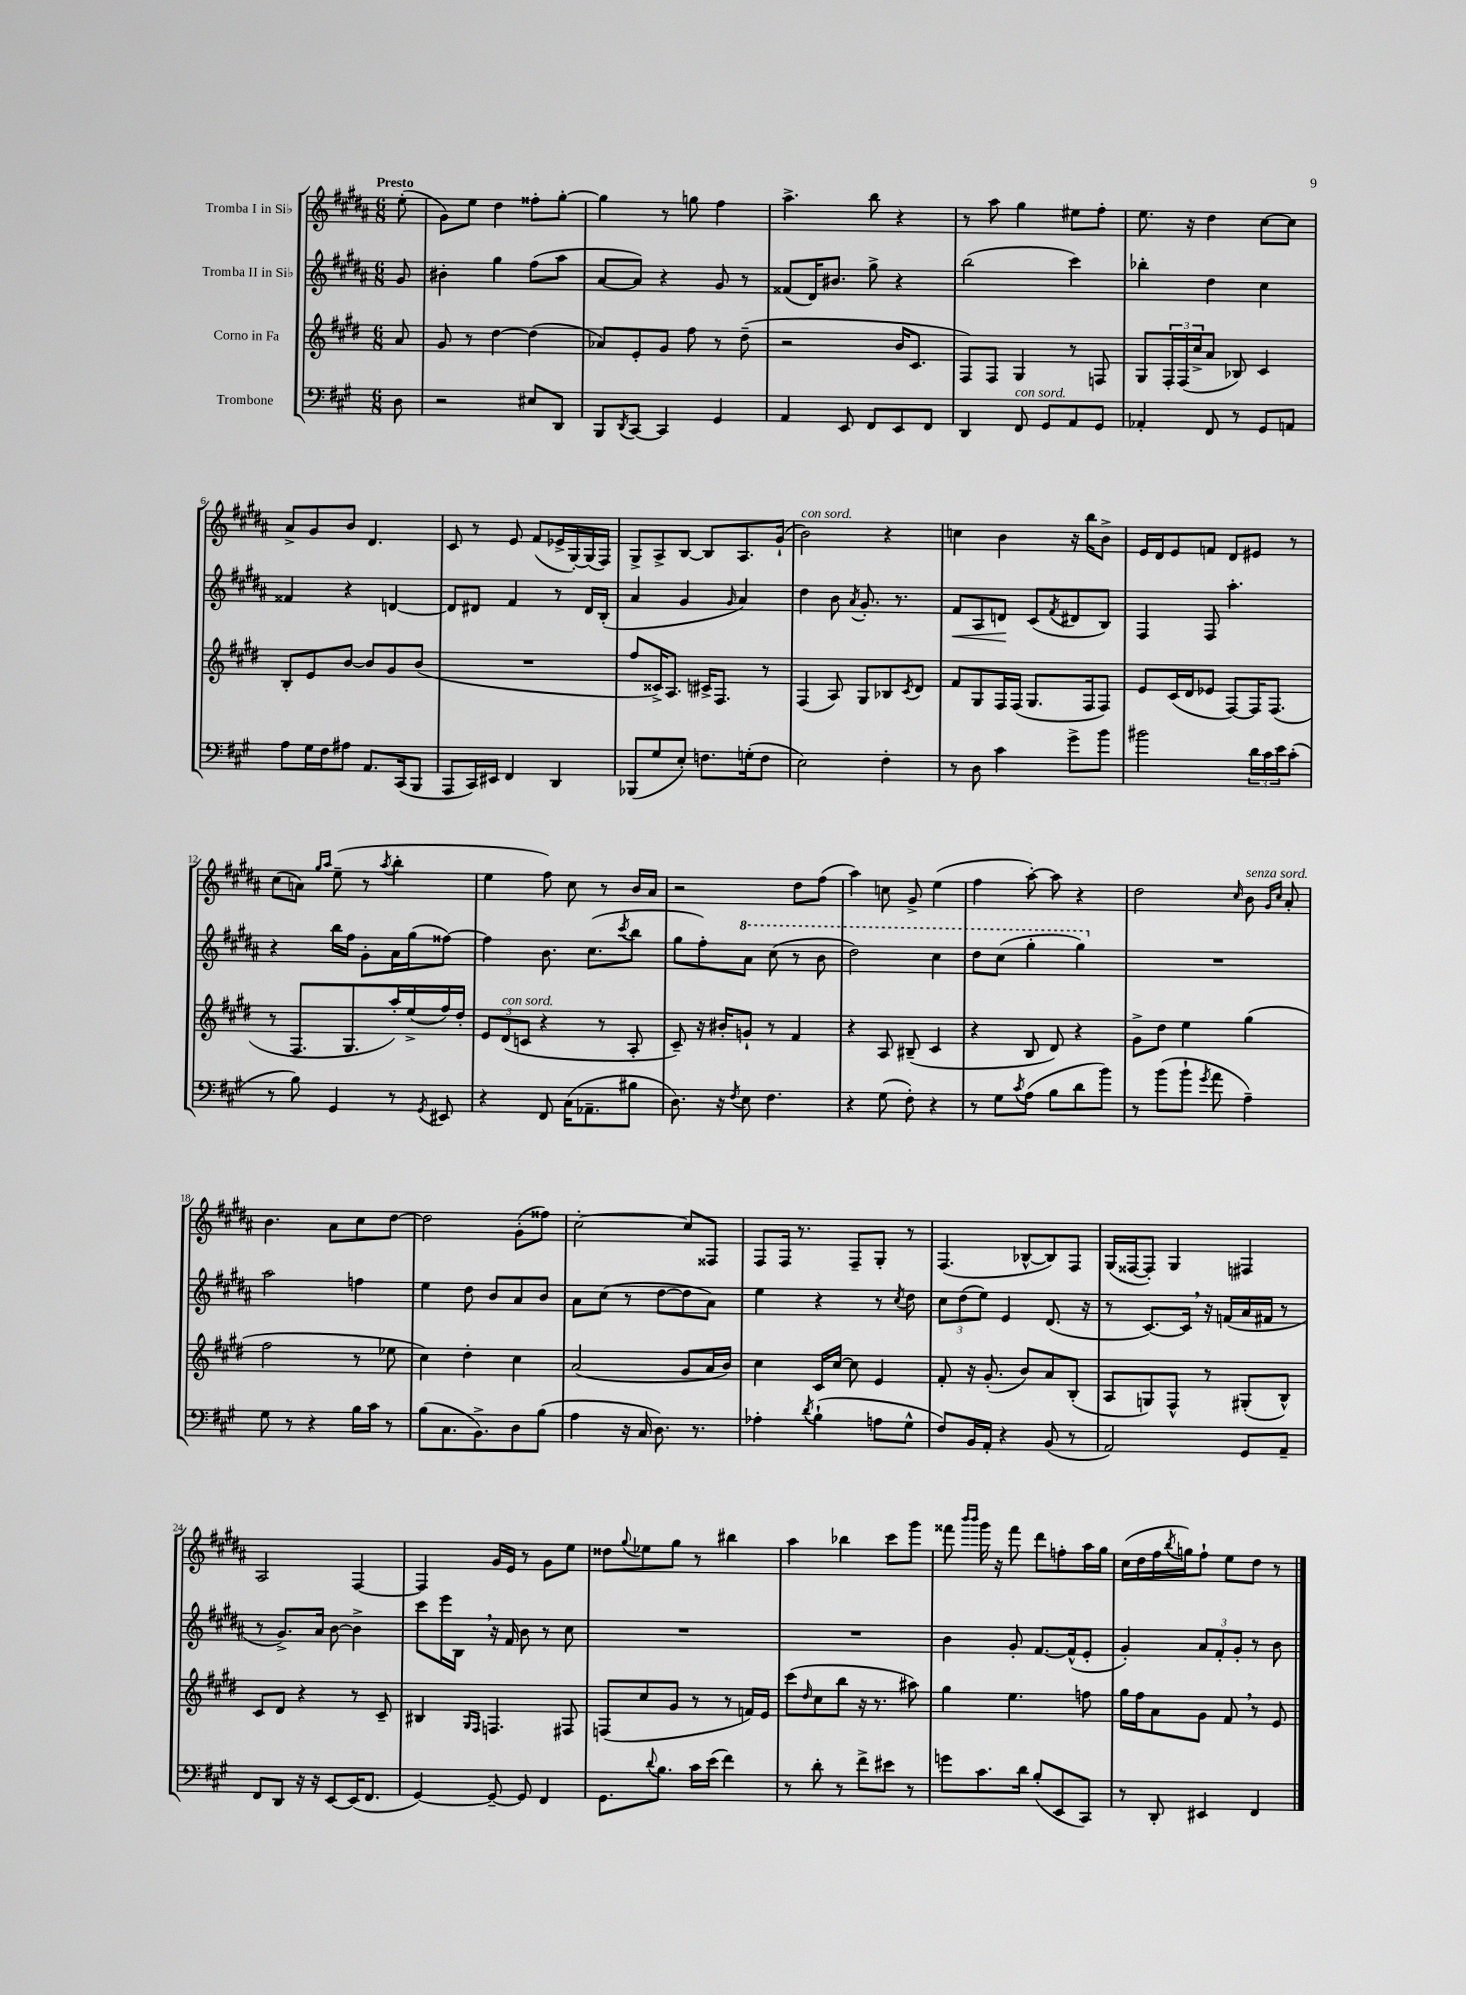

**kern	**kern	**kern	**dynam	**kern
*part4	*part3	*part2	*part2	*part1
*staff4	*staff3	*staff2	*staff2	*staff1
*I"Trombone	*I"Corno in Fa	*I"Tromba II in Si♭	*	*I"Tromba I in Si♭
*clefF4	*clefG2	*clefG2	*	*clefG2
*k[f#c#g#]	*k[f#c#g#d#]	*k[f#c#g#d#a#]	*	*k[f#c#g#d#a#]
*M6/8	*M6/8	*M6/8	*	*M6/8
=	=	=	=	=
!	!	!	!	!LO:TX:a:B:t=Presto
8D\	8a/	8g#/	.	(8ee'\
=1	=1	=1	=1	=1
2r	8g#/	4b#X'\	.	8g#\L)
.	8r	.	.	8ee\J
.	[4dd#\	4gg#\	.	4dd#\
8E#X/L	(4dd#\]	(8ff#\L	.	8ff##X'\L
8DD/J	.	8aa#\J	.	[8gg#'\J
=2	=2	=2	=2	=2
8BBB/L	8a-X/L)	[8a#/L	.	4gg#\]
8qDD/	.	.	.	.
[8CC#/J	8e'/	8a#/J])	.	.
4CC#/]	8g#/J	4r	.	8r
.	8ff#\	.	.	8ggn\
4GG#/	8r	8g#/	.	4ff#\
.	(8dd#~\	8r	.	.
=3	=3	=3	=3	=3
4AA/	2r	(8f##X/L	.	4.aa#^\
.	.	16d#/K)	.	.
.	.	8.b#X/J	.	.
8EE/	.	.	.	.
8FF#/L	.	8gg#^\	.	8bb\
8EE/	16b/KL	4r	.	4r
.	8.c#/J	.	.	.
8FF#/J	.	.	.	.
=4	=4	=4	=4	=4
4DD/	8F#/L)	(2bb\	.	8r
.	8F#/J	.	.	8aa#\
!LO:TX:a:i:t=con sord.	!	!	!	!
8FF#/	4G#/	.	.	4gg#\
8GG#/L	.	.	.	.
8AA/	8r	4ccc#\)	.	8ee#X\L
8GG#/J	8Fn/	.	.	8ff#'\J
=5	=5	=5	=5	=5
4AA-X'/	8G#/L	4bb-X'\	.	8.ee\
.	24F#'/L	.	.	.
.	(24F#/	.	.	.
.	.	.	.	16r
.	24cc#^/J	.	.	.
8FF#/	8a/J	4dd#\	.	4dd#\
8r	8B-X/)	.	.	.
8GG#/L	4c#/	4cc#\	.	[8cc#\L
8AAn/J	.	.	.	8cc#\J]
!!LO:LB:g=z
=6	=6	=6	=6	=6
8A\L	8B'/L	4f##X/	.	8a#^/L
16G#\L	8e/	.	.	8g#/
16F#\J	.	.	.	.
8A#X\J	[8b/J	4r	.	8b/J
8.AA/L	8b/L]	.	.	4.d#/
.	8g#/	[4dn/	.	.
(16CC#/k	.	.	.	.
8BBB/J	(8b/J	.	.	.
=7	=7	=7	=7	=7
8AAA/L	2.r	8d/L]	.	8c#/
16CC#/L)	.	8d#X/J	.	8r
16EE#X/JJ	.	.	.	.
4FF#/	.	4f#/	.	8e/
.	.	.	.	(8f#/L
4DD/	.	8r	.	16e-X^/L
.	.	.	.	[16G#'/)
.	.	16d#/LL	.	(16G#/]
.	.	(16B'/JJ	.	16F#/JJ)
=8	=8	=8	=8	=8
(8BBB-X/L	8ff#/L	4a#/	.	8G#^/L
8G#/	16c##X^/K)	.	.	8A#^/
.	8.A/J	.	.	.
8E'/J)	.	4g#/	.	[8B/J
8.Fn\L	16c#X^/KL	.	.	8B/L]
.	8.F#/J	.	.	.
.	.	16qqg#/	.	.
.	.	4a#/)	.	8.A#/
(16Gn'\k	.	.	.	.
8F\J	8r	.	.	.
.	.	.	.	(16g#`/Jk
=9	=9	=9	=9	=9
!	!	!	!	!LO:TX:a:i:t=con sord.
2E\)	(4F#/	4dd#\	.	2b\)
.	8A/)	8b\	.	.
.	.	8qa#/	.	.
.	8G#/L	8.g#'/	.	.
4F#'\	8B-X/	.	.	4r
.	.	8.r	.	.
.	8qc#/	.	.	.
.	8d#/J	.	.	.
=10	=10	=10	=10	=10
!	!	!	!LO:HP:b	!
8r	8f#/L	8f#/L	<	4ccn\
8D\	8G#/	8A#/	.	.
4c#\	16F#/L	8dn/J	.	4b\
.	(16F#/JJ	.	.	.
.	8.G#/L	(8c#/L	[	.
.	.	8qf#/	.	.
8g#^\L	.	8d#X/	.	16r
.	16F#/k	.	.	16bb\KL
8b\J	8F#/J)	8B/J)	.	8b^\J
=11	=11	=11	=11	=11
2b#X\	8e/L	4F#/	.	16e/LL
.	.	.	.	16d#/J
.	(16c#/L	.	.	8e/
.	16d#/J	.	.	.
.	8e-X/J	8F#/	.	8fn/J
.	[8F#/L)	4.aa#'\	.	8d#/L
24d\LL	16F#/K]	.	.	8e#X/J
24c#\	.	.	.	.
.	(8.F#/J	.	.	.
24e\J	.	.	.	.
(8c#'\J	.	.	.	8r
!!LO:LB:g=z
=12	=12	=12	=12	=12
8r	8r	4r	.	(8cc#\L
8B\)	8.F#/L	.	.	8an\J)
.	.	.	.	16qqgg#/LL
.	.	.	.	16qqaa#/JJ
4GG#/	.	16bb\LL	.	(8ee~\
.	8.G#/	16ff#\JJ	.	.
.	.	8g#'\L	.	8r
.	.	.	.	8qaa#/
8r	16aa'/L)	16a#\L	.	4bb'\
.	(16ee^/	(16gg#\J	.	.
8qGG#/	.	.	.	.
8EE#X/	16ff#/)	[8ff##X\J)	.	.
.	16dd#'/JJ	.	.	.
=13	=13	=13	=13	=13
4r	12e/L	4ff##\]	.	4ee\
!	!LO:TX:a:i:t=con sord.	!	!	!
.	(12d#/	.	.	.
.	12cn/J	.	.	.
8FF#/	4r	8.b\	.	8ff#\)
(16C#\KL	.	.	.	8cc#\
8.AA-X~\	.	(8.cc#\L	.	.
.	8r	.	.	8r
.	.	8qccc#/	.	.
8B#X\J	8A'/	8bb\J	.	16b/LL
.	.	.	.	16a#/JJ
=14	=14	=14	=14	=14
8.D\)	8c#~/)	8gg#\L	.	2r
.	16r	8ff#'\)	.	.
16r	16b#X'/KL	.	.	.
8qF#/	.	.	.	.
*	*	*8va	*	*
8E\	8gn`/J	8aa#\J	.	.
4.F#\	8r	(8ccc#\	.	.
.	4f#/	8r	.	8dd#\L
.	.	8bb\	.	(8ff#\J
=15	=15	=15	=15	=15
4r	4r	2ddd#\)	.	4aa#\)
(8G#\	8A/	.	.	8ccn\
8F#'\)	(8B#X~/	.	.	8g#^/
4r	4c#/	4ccc#\	.	(4ee\
=16	=16	=16	=16	=16
8r	4r	8ddd#\L	.	4ff#\
8G#\L	.	(8ccc#\J	.	.
8qc#/	.	.	.	.
(8A\J	8B/	4ggg#'\	.	[8aa#'\)
8B\L	8d#/)	.	.	8aa#\]
8d\	4r	4ggg#\)	.	4r
8b\J)	.	.	.	.
=17	=17	=17	=17	=17
*	*	*X8va	*	*
8r	8g#^\L	2.r	.	2dd#\
(8b\L	8dd#\J	.	.	.
8b`\J	4ee\	.	.	.
8qg#/	.	.	.	.
8a\	.	.	.	.
.	.	.	.	16qqcc#/
!	!	!	!	!LO:TX:a:i:t=senza sord.
4A~\)	(4gg#\	.	.	8b\
.	.	.	.	16qqg#/LL
.	.	.	.	16qqcc#/JJ
.	.	.	.	8a#'/
!!LO:LB:g=z
=18	=18	=18	=18	=18
8G#\	2ff#\	2aa#\	.	4.b\
8r	.	.	.	.
4r	.	.	.	.
.	.	.	.	8a#\L
16B\LL	8r	4ffn\	.	8cc#\
16c#\JJ	.	.	.	.
8r	8ee-X\	.	.	[8dd#\J
=19	=19	=19	=19	=19
(8B\L	4cc#\)	4ee\	.	2dd#\]
8.C#\	.	.	.	.
.	4dd#'\	8dd#\	.	.
8.BB^\)	.	.	.	.
.	.	8b/L	.	.
8D\	4cc#\	8a#/	.	(8g#'\L
(8B\J	.	8b/J	.	8ff##X\J)
=20	=20	=20	=20	=20
4A\	(2a/	8a#\L	.	[2cc#'\
.	.	(8cc#\J	.	.
16r	.	8r	.	.
16C#/	.	.	.	.
8.D\)	.	[8dd#\L	.	.
.	8g#/L	8dd#\]	.	8cc#/L]
8.r	.	.	.	.
.	16a/L	8a#\J)	.	8F##X/J
.	16b/JJ)	.	.	.
=21	=21	=21	=21	=21
4A-X'\	4cc#\	4ee\	.	8F#/L
.	.	.	.	16F#/Jk
.	.	.	.	8.r
8qd/	.	.	.	.
(4B`\	16c#/LL	4r	.	.
.	[16cc#/JJ	.	.	.
.	8cc#\]	.	.	8F#~/L
8An\L	4e/	8r	.	8G#'/J
.	.	8qcc#/	.	.
8G#^^\J	.	8dd#\	.	8r
=22	=22	=22	=22	=22
8F#/L)	8f#'/	12cc#\L	.	(4.F#/
.	.	(12dd#\	.	.
16BB/L	16r	.	.	.
.	.	12ee\J)	.	.
16AA'/JJ	(8.g#'/	.	.	.
4r	.	4e/	.	.
.	8b/L)	.	.	[8B-X^^/L
(8BB/	8a/	(8.d#/	.	8B-/])
8r	(8B'/J	.	.	8F#/J
.	.	16r	.	.
=23	=23	=23	=23	=23
2AA/)	8A/L	8r	.	(16G#/LL
.	.	.	.	[16F##X/J
.	8Gn/)	[8.c#/L)	.	8F##'/J])
.	8F#^^/J	.	.	4G#/
.	.	16c#,/Jk]	.	.
.	8r	16r	.	.
.	.	(16fn/LL	.	.
8GG#/L	(8G#X'/L	16a#/	.	4F#X/
.	.	16f#X/JJ	.	.
8AA~/J	8B^^/J)	8r	.	.
!!LO:LB:g=z
=24	=24	=24	=24	=24
8FF#/L	8c#/L	8r	.	2A#/
8DD/J	8d#/J	8.g#^/L)	.	.
16r	4r	.	.	.
16r	.	16a#/Jk	.	.
[8EE/L	.	[8b\	.	.
(16EE/K]	8r	4b^\]	.	[4F#/
8.FF#/J	.	.	.	.
.	8c#~/	.	.	.
=25	=25	=25	=25	=25
[4GG#/)	4B#X/	8ccc#\L	.	4F#/]
.	.	16eee\L	.	.
.	.	16B,\JJ	.	.
.	16qqG#/LL	.	.	.
.	16qqF#/JJ	.	.	.
8GG#~/_	4.Fn/	16r	.	16g#/LL
.	.	16f#/	.	16e/JJ
8GG#/]	.	8b\	.	8r
4FF#/	.	8r	.	8g#\L
.	8F#X/	8cc#\	.	8ee\J
=26	=26	=26	=26	=26
8.GG#\L	(8Fn/L	2.r	.	8dd##X\L
.	.	.	.	8qqgg#/
.	8cc#/	.	.	8ee-X\
8qqd/	.	.	.	.
8.B\J	.	.	.	.
.	8g#/J	.	.	8gg#\J
16c#\LL	8r	.	.	8r
(16e\JJ	.	.	.	.
4f#\)	8r	.	.	4bb#X\
.	16fn/LL)	.	.	.
.	16e/JJ	.	.	.
=27	=27	=27	=27	=27
8r	(8ccc#\L	2.r	.	4aa#\
.	16qqdd#/	.	.	.
8d'\	8cc#\	.	.	.
8r	8bb\J	.	.	4bb-X\
8f#^\L	16r	.	.	.
.	8.r	.	.	.
8e#X\J	.	.	.	8ccc#\L
8r	8aa#X\)	.	.	8ggg#\J
=28	=28	=28	=28	=28
8gn\L	4gg#\	4b\	.	8fff##X\
.	.	.	.	16qqbbb/LL
.	.	.	.	16qqbbb/JJ
8.c#\	.	.	.	16ggg#\
.	.	.	.	16r
.	4.ee\	8g#'/	.	8fff##\
16d\Jk	.	.	.	.
(8B'/L	.	[8.f#/L	.	8ddd#\L
8EE/	.	.	.	8ffn'\
.	.	(16f#^^/k]	.	.
8CC#/J)	8ffn\	8e'/J	.	16aa#\L
.	.	.	.	16gg#\JJ
=29	=29	=29	=29	=29
8r	16gg#\LL	4g#'/)	.	(16cc#\LL
.	16ff#\J	.	.	16dd#\
8DD'/	8a\	.	.	16ff#\
.	.	.	.	8qbb/
.	.	.	.	16ggn\J)
4EE#X/	8g#\J	12a#/L	.	8ff#`\J
.	.	12f#'/	.	.
.	8f#,/	.	.	8ee\L
.	.	12g#'/J	.	.
4FF#/	8r	8r	.	8dd#\J
.	8e/	8b\	.	8r
==	==	==	==	==
*-	*-	*-	*-	*-
